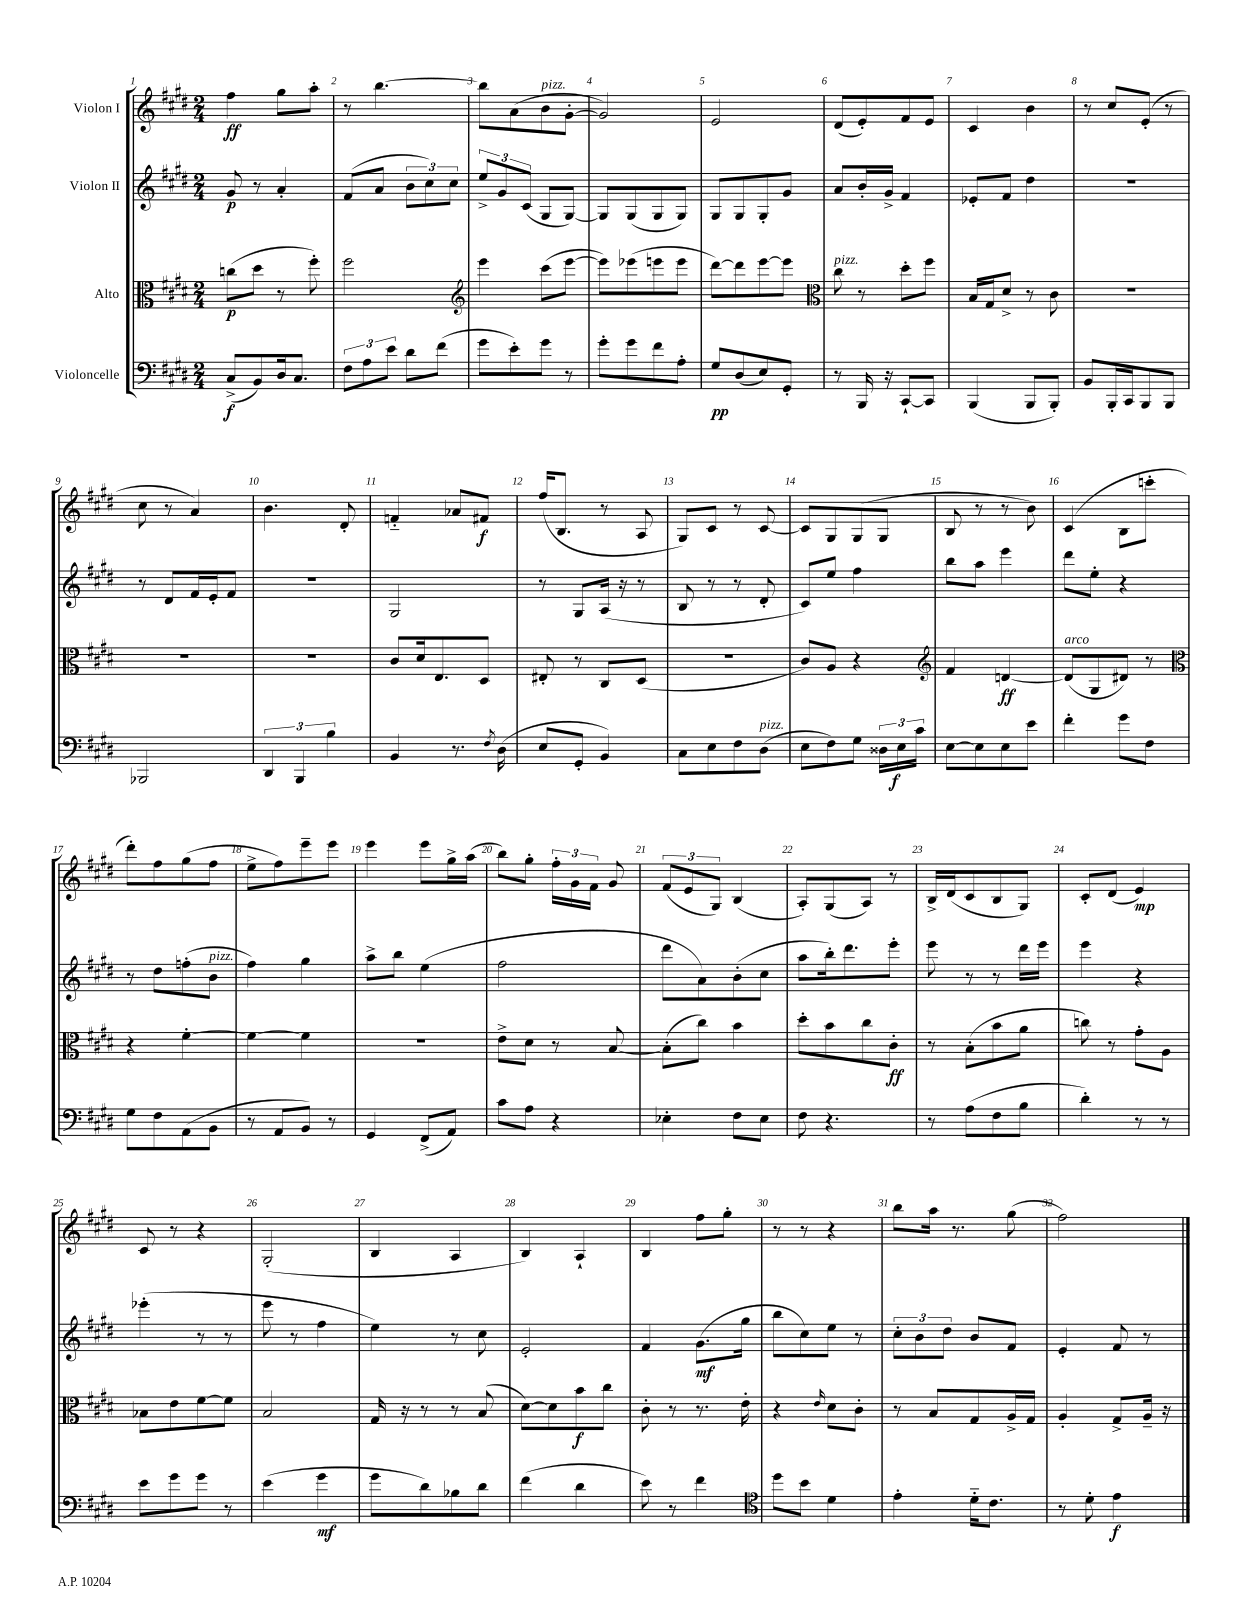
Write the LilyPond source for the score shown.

<<
\new StaffGroup <<
\new Staff = "s0" \with { instrumentName = "Violon I" } {
    \clef treble \key e \major \numericTimeSignature \time 2/4
    \autoBeamOff fis''4\ff gis''8[ a''8]-. |
    r8 b''4.~ |
    b''8[ a'8( b'8^\markup { \italic "pizz." } gis'8]~-. |
    gis'2) |
    e'2 |
    dis'8[( e'8-.) fis'8 e'8] |
    cis'4 b'4 |
    r8 cis''8[ e'8]-.( r8 |
    cis''8 r8 a'4) |
    b'4. dis'8-. |
    f'4-_ aes'8[ fis'8]\f |
    fis''16[( b8.] r8 a8 |
    gis8[) cis'8] r8 cis'8~ |
    cis'8[ gis8 gis8( gis8] |
    b8 r8 r8 b'8) |
    cis'4( b8[ c'''8]-. |
    dis'''8[-.) fis''8 gis''8( fis''8] |
    e''8[-> fis''8) e'''8-- e'''8] |
    e'''4 e'''8[ gis''16-> a''16]( |
    b''8[) gis''8]-. \tuplet 3/2 { fis''16[-. gis'16 fis'16] } gis'8 |
    \tuplet 3/2 { fis'8[( e'8 gis8]) } b4( |
    a8[-.) gis8( a8]) r8 |
    b16[-> dis'16( cis'8 b8 gis8]) |
    cis'8[-. dis'8]( e'4\mp) |
    cis'8 r8 r4 |
    gis2-.( |
    b4 a4 |
    b4) a4-! |
    b4 fis''8[ gis''8]-. |
    r8 r8 r4 |
    b''8[ a''16] r8. gis''8( |
    fis''2) \bar "|." |
}
\new Staff = "s1" \with { instrumentName = "Violon II" } {
    \clef treble \key e \major \numericTimeSignature \time 2/4
    \autoBeamOff gis'8\p r8 a'4-. |
    fis'8[( a'8] \tuplet 3/2 { b'8[ cis''8) cis''8] } |
    \tuplet 3/2 { e''8[-> gis'8 cis'8]( } gis8[ gis8]~) |
    gis8[ gis8( gis8 gis8]) |
    gis8[ gis8 gis8-. gis'8] |
    a'8[ b'16-. gis'16]-> fis'4 |
    ees'8[-. fis'8] dis''4 |
    r2 |
    r8 dis'8[ fis'16 e'16-. fis'8] |
    r2 |
    gis2 |
    r8 gis8[ a16]( r16 r8 |
    b8 r8 r8 dis'8-. |
    cis'8[) e''8] fis''4 |
    b''8[ a''8] e'''4 |
    dis'''8[ e''8]-. r4 |
    r8 dis''8[ f''8-.( b'8]^\markup { \italic "pizz." } |
    fis''4) gis''4 |
    a''8[-> b''8] e''4( |
    fis''2 |
    dis'''8[ a'8) b'8-.( cis''8] |
    a''8[ b''16-.) dis'''8. e'''8]-. |
    e'''8 r8 r8 dis'''16[ e'''16] |
    e'''4 r4 |
    ees'''4-.( r8 r8 |
    e'''8 r8 fis''4 |
    e''4) r8 cis''8 |
    e'2-. |
    fis'4 gis'8.[\mf( gis''16] |
    b''8[ cis''8) e''8] r8 |
    \tuplet 3/2 { cis''8[-. b'8 dis''8] } b'8[ fis'8] |
    e'4-. fis'8 r8 \bar "|." |
}
\new Staff = "s2" \with { instrumentName = "Alto" } {
    \clef alto \key e \major \numericTimeSignature \time 2/4
    \autoBeamOff c''8[\p( dis''8] r8 fis''8-.) |
    fis''2 |
    \clef treble e'''4 cis'''8[( e'''8]~ |
    e'''8[) ees'''8( e'''8 e'''8] |
    dis'''8[~) dis'''8 e'''8~ e'''8] |
    \clef alto cis''8^\markup { \italic "pizz." } r8 dis''8[-. fis''8] |
    b16[ gis16 dis'8]-> r8 cis'8 |
    R2 |
    R2 |
    R2 |
    cis'8[ dis'16 e8. dis8] |
    eis8-. r8 cis8[ dis8]( |
    r2 |
    cis'8[) a8] r4 |
    \clef treble fis'4 d'4~\ff |
    d'8[^\markup { \italic "arco" }( gis8 dis'8]) r8 |
    \clef alto r4 fis'4~-. |
    fis'4~ fis'4 |
    r2 |
    e'8[-> dis'8] r8 b8~ |
    b8[-.( cis''8]) b'4 |
    dis''8[-. b'8 cis''8 cis'8]-.\ff |
    r8 b8[-.( b'8 a'8] |
    c''8) r8 gis'8[-. a8] |
    bes8[ e'8 fis'8~ fis'8] |
    b2 |
    gis16 r16 r8 r8 b8( |
    dis'8[~) dis'8 b'8\f cis''8] |
    cis'8-. r8 r8. e'16-. |
    r4 \grace { e'16 } dis'8[ cis'8]-. |
    r8 b8[ gis8 a16-> gis16] |
    a4-. gis8[-> a16]-- r16 \bar "|." |
}
\new Staff = "s3" \with { instrumentName = "Violoncelle" } {
    \clef bass \key e \major \numericTimeSignature \time 2/4
    \autoBeamOff cis8[->\f( b,8) dis16 cis8.] |
    \tuplet 3/2 { fis8[ a8 e'8] } dis'8[ fis'8]( |
    gis'8[ e'8-.) gis'8] r8 |
    gis'8[-. gis'8 fis'8 a8]-. |
    gis8[\pp dis8( e8) gis,8]-. |
    r8 b,,16 r16 cis,8[~-! cis,8] |
    b,,4( b,,8[ b,,8]-.) |
    b,8[ b,,16-. cis,16 b,,8 b,,8] |
    bes,,2 |
    \tuplet 3/2 { dis,4 b,,4 b4 } |
    b,4 r8. \acciaccatura { fis8 } dis16( |
    e8[ gis,8]-. b,4) |
    cis8[ e8 fis8 dis8]^\markup { \italic "pizz." }( |
    e8[ fis8) gis8] \tuplet 3/2 { disis16[ e16\f cis'16] } |
    e8[~ e8 e8 e'8] |
    fis'4-. gis'8[ fis8] |
    gis8[ fis8 a,8( b,8] |
    r8 a,8[ b,8]) r8 |
    gis,4 fis,8[->( a,8]) |
    cis'8[ a8] r4 |
    ees4-. fis8[ ees8] |
    fis8 r4. |
    r8 a8[( fis8 b8] |
    dis'4-.) r8 r8 |
    e'8[ gis'8 gis'8] r8 |
    e'4( gis'4\mf |
    gis'8[ dis'8) bes8 dis'8] |
    fis'4( dis'4 |
    e'8) r8 fis'4 |
    \clef tenor dis''8[ b'8] dis'4 |
    e'4-. dis'16[-_ cis'8.] |
    r8 dis'8-. e'4\f \bar "|." |
}
>>
>>
\layout { \context { \Score \override BarNumber.break-visibility = ##(#f #t #t) barNumberVisibility = #all-bar-numbers-visible } }
